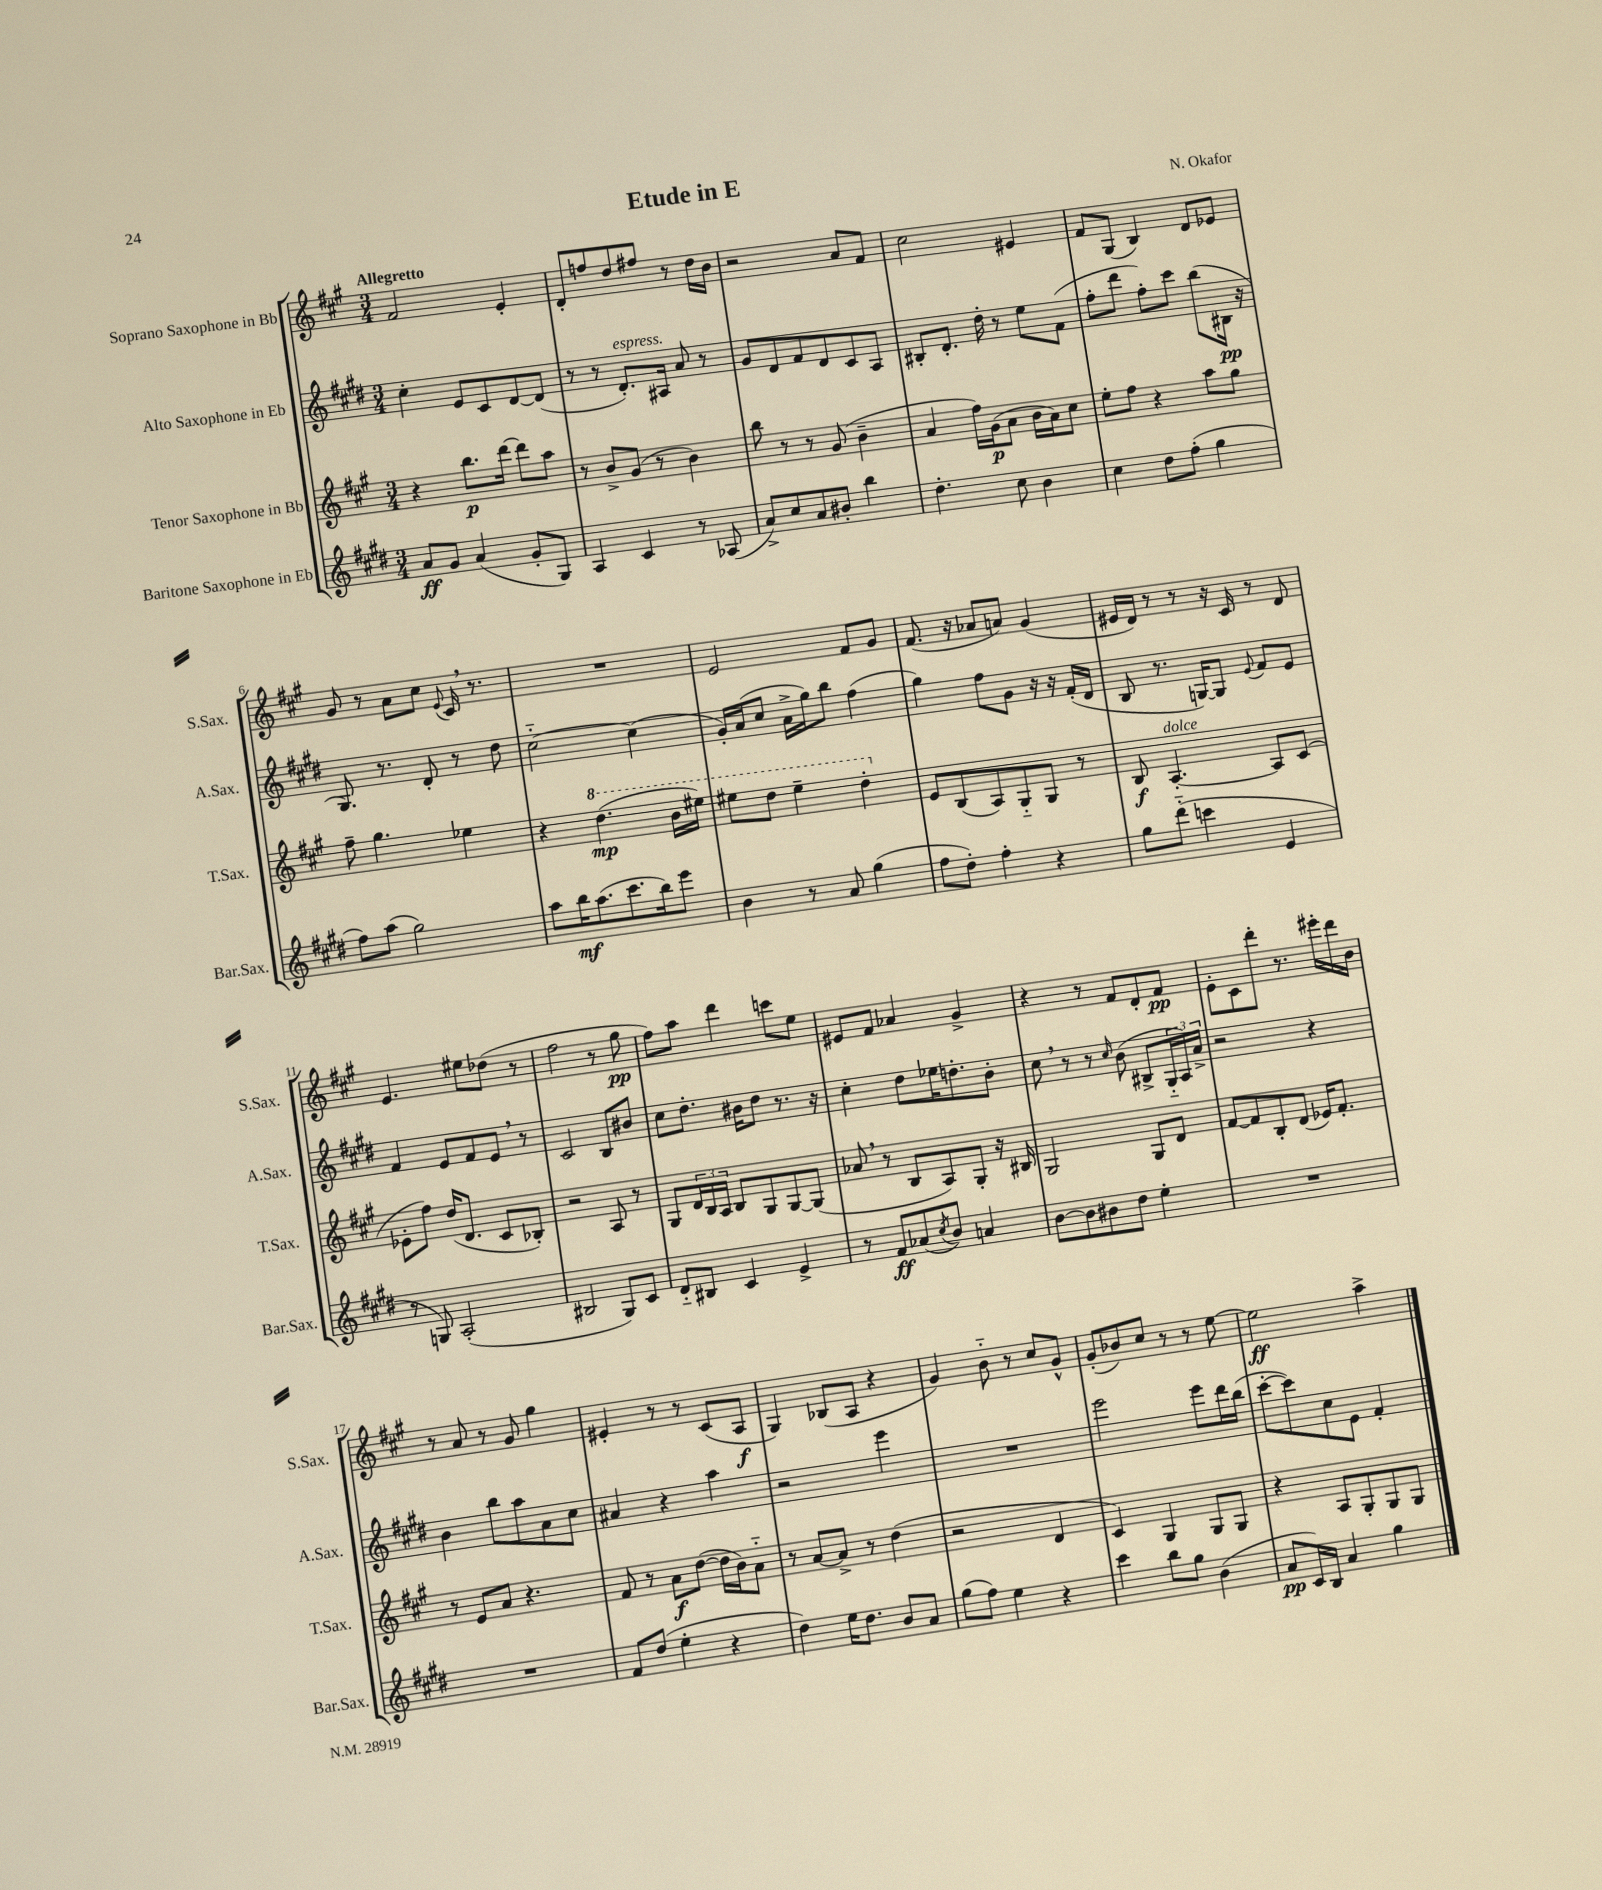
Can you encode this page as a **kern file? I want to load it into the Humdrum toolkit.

**kern	**kern	**kern	**kern
*staff4	*staff3	*staff2	*staff1
*clefG2	*clefG2	*clefG2	*clefG2
*k[f#c#g#d#]	*k[f#c#g#]	*k[f#c#g#d#]	*k[f#c#g#]
*M3/4	*M3/4	*M3/4	*M3/4
8a	4r	4cc#'	2f#
8g#	.	.	.
(4a	8.bb	8e	.
.	.	8c#	.
.	[16ddd	.	.
8g#'	8ddd]	[8d#	4e'
8G#)	8aa	(8d#]	.
=	=	=	=
4A	8r	8r	8d'
.	8b^	8r	8ff
4c#	(8g#	8.d#')	8dd
.	8r	.	8ff#
.	.	16A#	.
8r	4b)	8a	8r
(8A-	.	8r	16dd
.	.	.	16b
=	=	=	=
8a^)	8bb	8g#	2r
8cc#	8r	8d#	.
8a	8r	8f#	.
8b#'	(8g#	8d#	.
4bb	4b~	8c#	8a
.	.	8A	8f#
=	=	=	=
4.dd#'	4a	8B#'	2cc#
.	.	8.d#'	.
.	16ff#)	.	.
.	(16g#	16dd#'	.
8cc#	8a	8r	.
4b	16b	8ee	4e#
.	16a)	.	.
.	8cc#	(8f#	.
=	=	=	=
4cc#	8ee'	8ff#'	8f#
.	8ff#	8ddd#	(8G#
8dd#	4r	8ff#')	4B)
(8ff#'	.	8ccc#	.
4gg#	8aa	(8bb	8d
.	8gg#	16B#	8e-
.	.	16r	.
=	=	=	=
8ff#)	8ff#~	8.G#)	8g#
(8aa	4.gg#	.	8r
.	.	8.r	.
2gg#)	.	.	8a
.	.	8d#'	8cc#
.	.	.	8qqe
.	4ee-	8r	16c#
.	.	.	8.r
.	.	8dd#	.
=	=	=	=
8aa	4r	[2cc#'~	2.r
16bb	.	.	.
(8.aa	.	.	.
.	(4.ddd	.	.
8.ccc#	.	.	.
.	.	(4cc#]	.
16bb)	.	.	.
8eee	16bb	.	.
.	16eee#)	.	.
=	=	=	=
4b	8eee#	16g#')	2e
.	.	(16a	.
.	8ddd	8cc#	.
8r	4eee#~	16a^	.
.	.	16gg#)	.
8a	.	8bb	.
(4gg#	4ddd'	(4ff#	8f#
.	.	.	8g#
=	=	=	=
8ff#	8e	4gg#)	(8.f#
8dd#')	(8B	.	.
.	.	.	16r
4ff#'	8A)	8ff#	8a-
.	8G#'~	8g#	8a)
4r	8G#	16r	(4g#
.	.	16r	.
.	8r	(16f#'	.
.	.	16d#	.
=	=	=	=
8gg#	8B	8B	16e#
.	.	.	16d)
(8ddd#'~	[4.A'	8.r	8r
4ccc	.	.	8r
.	.	[16G)	.
.	.	8G]	16r
.	.	.	16c#
.	.	8qqe	.
4e	8A]	8f#	8r
.	(8c#	8e	8d
=	=	=	=
8r	8e-'	4f#	4.e
8G)	8ff#)	.	.
(2A'	(16dd	8e	.
.	8.d	.	.
.	.	8f#	8ee#
.	8c#	8e	(8dd-
.	8B-')	8r	8r
=	=	=	=
2B#	2r	2c#	2ff#
8G#)	8A	8B	8r
8c#	8r	8b#	8gg#
=	=	=	=
8d#'~	8G#	8cc#	8ff#)
8B#	24d	8.dd#'	8aa
.	24B	.	.
.	24A	.	.
4c#	8B	.	4ddd
.	.	16b#	.
.	8G#	8dd#	.
4e^	[8G#	8.r	8ccc
.	(8G#]	.	8ee
.	.	16r	.
=	=	=	=
8r	8a-	4cc#'	8e#
8f#	8r	.	8f#
(8a-	8B	8dd#	4a-
8qcc#	.	.	.
8b)	8A)	16ee-	.
.	.	8.dd'	.
4a	8G#'	.	4g#^
.	16r	8b'	.
.	16B#	.	.
=	=	=	=
[8b	2G#	8cc#	4r
8b]	.	8r	.
8b#	.	8r	8r
.	.	16qqcc#	.
8dd#	.	(8b	8f#
4ee'	8G#	8B#^	8d'
.	8d	24G#'~	8f#
.	.	24A)	.
.	.	24a^	.
=	=	=	=
2.r	[8f#	2r	8e'
.	8f#]	.	8c#
.	8B'	.	8ddd'
.	(8d	.	8.r
.	16e-)	4r	.
.	8.f#'	.	16eee#'
.	.	.	16ddd
.	.	.	16b
=	=	=	=
2.r	8r	4b	8r
.	8e	.	8a
.	8a	8bb	8r
.	4.r	8aa	8g#
.	.	8a	4gg#
.	.	8cc#	.
=	=	=	=
8f#	8f#	4a#	4e#'
(8dd#	8r	.	.
4ee'	8a	4r	8r
.	([8dd	.	8r
4r	16dd]	4aa	(8c#
.	16b)	.	.
.	8a'~	.	8A
=	=	=	=
4dd#)	8r	2r	4G#)
.	[8a	.	.
16ee	8a^]	.	(8B-
8.dd#	.	.	.
.	8r	.	8A
8b	(4dd	4eee	4r
8a	.	.	.
=	=	=	=
(8gg#	2r	2.r	4g#)
8ff#)	.	.	.
4ee	.	.	8b'~
.	.	.	8r
4r	4d	.	8cc#
.	.	.	8g#^^
=	=	=	=
4ccc#	4c#)	2eee	(8g#'
.	.	.	8b-)
8bb	4G#	.	8cc#
8gg#	.	.	8r
(4b	8G#	8eee	8r
.	8G#	16ddd#	[8ee
.	.	(16bb	.
=	=	=	=
8a	4r	[8ccc#'	2ee]
16c#)	.	8ccc#])	.
16B	.	.	.
4a	8A	8cc#	.
.	8G#'	8e	.
4gg#	8G#	4f#'	4aa^
.	8G#	.	.
==	==	==	==
*-	*-	*-	*-
